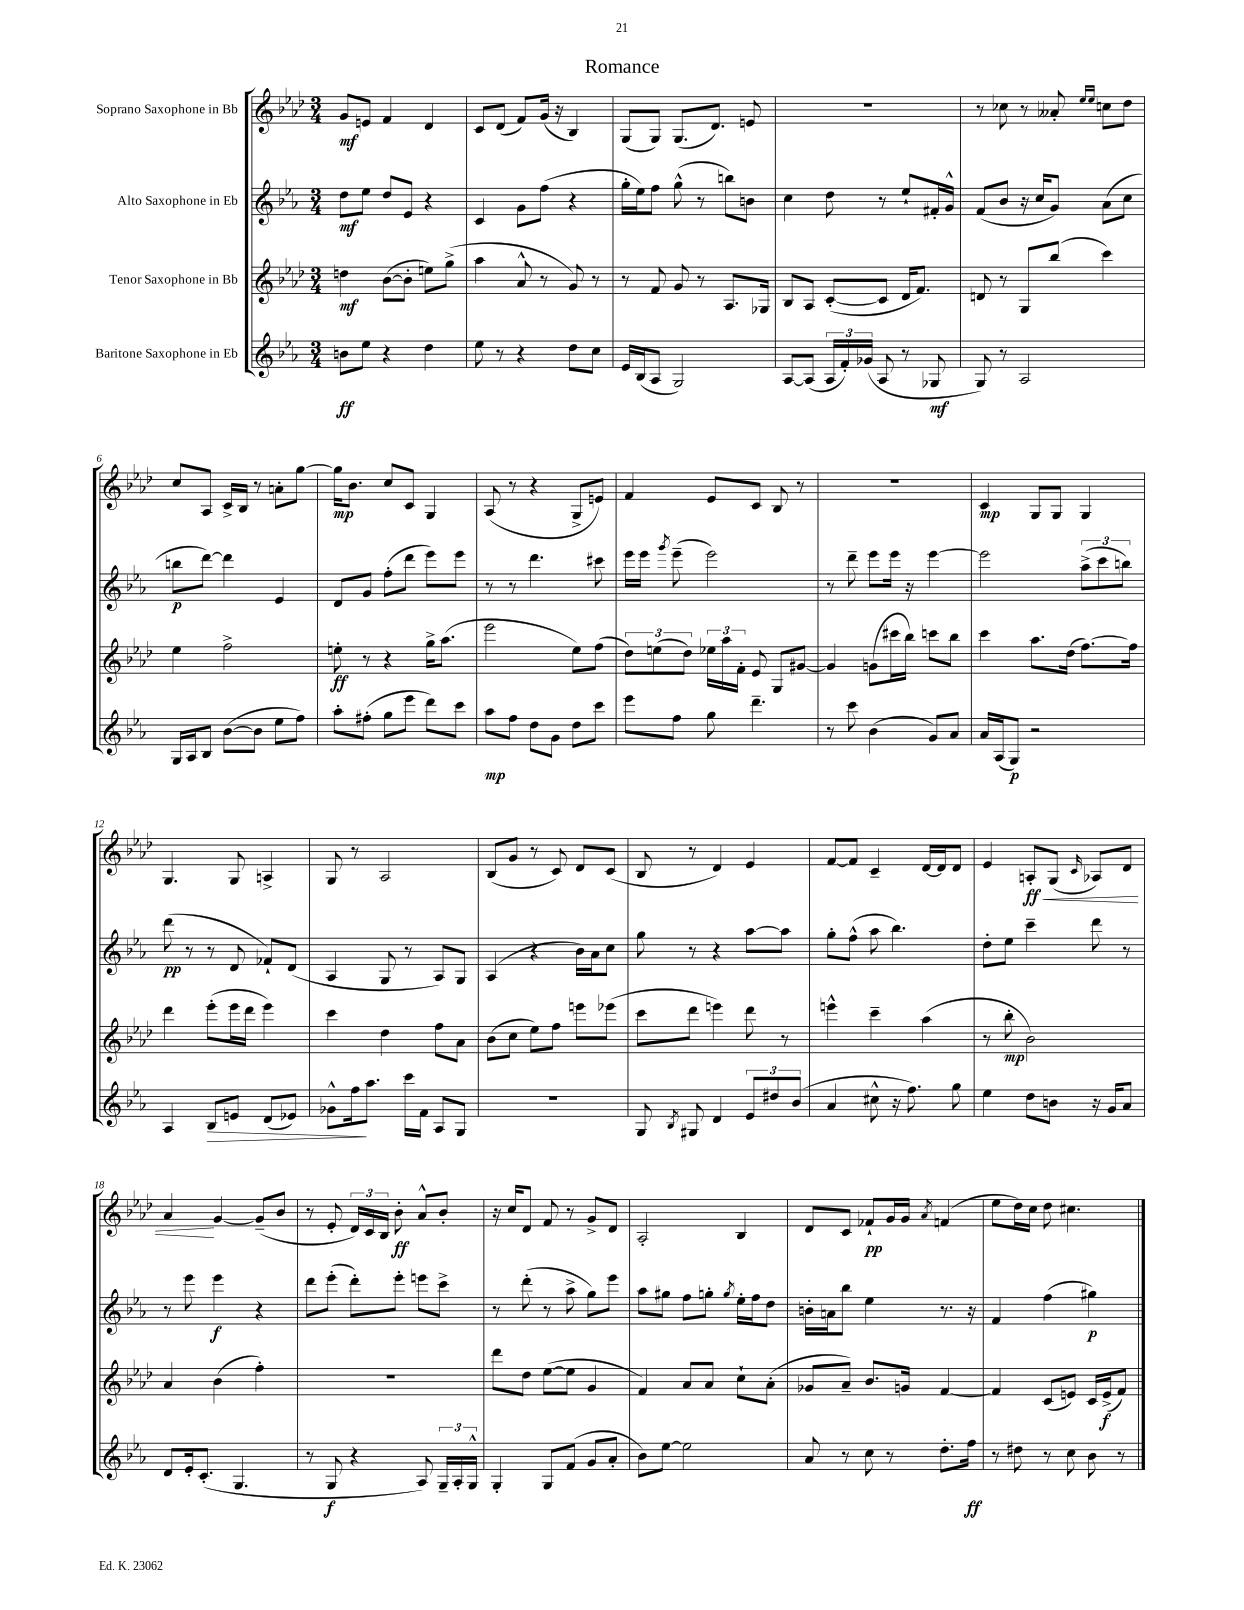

**kern	**kern	**kern	**kern
*staff4	*staff3	*staff2	*staff1
*clefG2	*clefG2	*clefG2	*clefG2
*k[b-e-a-]	*k[b-e-a-d-]	*k[b-e-a-]	*k[b-e-a-d-]
*M3/4	*M3/4	*M3/4	*M3/4
8b	4dd	8dd	8g
8ee-	.	8ee-	8e
4r	([8b-	8dd	4f
.	8b-']	8e-	.
4dd	8ee)	4r	4d-
.	(8gg^	.	.
=	=	=	=
8ee-	4aa-	4c	8c
8r	.	.	(8d-
4r	8a-^^	8g	8f)
.	8r	(8ff	(16g
.	.	.	16r
8dd	8g)	4r	4B-)
8cc	8r	.	.
=	=	=	=
16e-	8r	16gg'	(8G
(16B-	.	16ee-)	.
8A-	8f	8ff	8G)
2G)	8g	(8gg^^	(8.G
.	8r	8r	.
.	.	.	8.d-)
.	8.A-	8bb)	.
.	.	8b	8e
.	16G-	.	.
=	=	=	=
[8A-	8B-	4cc	2.r
(8A-]	8A-	.	.
24A-	([8c'	8dd	.
24f')	.	.	.
(24g-	.	.	.
8A-	8c]	8r	.
8r	16d-	8ee-`	.
.	8.f)	.	.
8G-	.	16f#'	.
.	.	16g^^	.
=	=	=	=
8G)	8d	(8f	8r
8r	8r	8b-	8cc-
2A-	8G	16r	8r
.	.	16cc	.
.	(8bb-	8g)	8a--'
.	.	.	16qqee-
.	.	.	16qqee-
.	4ccc)	(8a-	8cc
.	.	8cc	8dd-
=	=	=	=
16G	4ee-	8bb	8cc
16A-	.	.	.
8B-	.	[8ddd)	8A-
([8b-	2ff^	4ddd]	16c^
.	.	.	16B-
8b-]	.	.	8r
8ee-	.	4e-	8a'
8ff)	.	.	[8gg
=	=	=	=
8aa-'	8ee'	8d	16gg]
.	.	.	8.b-
(8ff#'	8r	8g	.
8gg	4r	(8ff'	8cc
8eee-	.	8ddd	8c
8ddd)	16gg^	8eee-)	4G
.	(8.aa-	.	.
8ccc	.	8eee-	.
=	=	=	=
8aa-	2eee-	8r	(8A-
8ff	.	8r	8r
8dd	.	4.ddd	4r
8g	.	.	.
8dd	8ee-)	.	8G^
8ccc	(8ff	8ccc#	8e)
=	=	=	=
8eee-	12dd-)	16eee-	4f
.	.	16eee-	.
.	(12ee	.	.
.	.	8qggg	.
8ff	.	(8eee-~	.
.	12dd-)	.	.
8gg	24ee-	2eee-)	8e-
.	24aa-	.	.
.	24f'	.	.
4.ddd~	8e-	.	8c
.	8G	.	8B-
.	[8g#	.	8r
=	=	=	=
8r	4g#]	8r	2.r
8ccc	.	8ddd~	.
(4b-	(8g	8eee-	.
.	16ccc#	16eee-	.
.	16bb-)	16r	.
8g)	8ccc	[4eee-	.
8a-	8bb-	.	.
=	=	=	=
16a-	4ccc	2eee-]	4c
(16A-	.	.	.
8G)	.	.	.
2r	8.aa-	.	8G
.	.	.	8G
.	(16dd-	.	.
.	[8.ff)	(12aa-^	4G
.	.	12ccc	.
.	.	12bb)	.
.	16ff]	.	.
=	=	=	=
4A-	4ddd-	(8ddd	4.G
.	.	8r	.
8B-	(8eee-'	8r	.
8e	16eee-	8d	8G
.	16ddd-	.	.
(8d	4eee-)	8f-`)	4A^
8e-)	.	(8d	.
=	=	=	=
8g-^^	4ccc	4A-	8G
16ff	.	.	8r
8.aa-	.	.	.
.	4dd-	8G	2A-
16ccc	.	8r	.
16f	.	.	.
8A-	8ff	8A-)	.
8G	8a-	8G	.
=	=	=	=
2.r	(8b-	(4A-	(8B-
.	8cc	.	8g
.	8ee-)	4r	8r
.	8ff	.	8c)
.	8eee	16b-)	8d-
.	.	16a-	.
.	(8eee-	8cc	(8c
=	=	=	=
8G	8ccc	8gg	8B-
8qB-	.	.	.
8G#	8ddd-	8r	8r
4d	4eee)	4r	4d-)
12e-	8ddd-	[8aa-	4e-
12dd#	.	.	.
.	8r	8aa-]	.
(12b-	.	.	.
=	=	=	=
4a-	4eee^^	8gg'	[8f
.	.	(8ff^^	8f]
8cc#^^	4ccc~	8aa-	4c~
16r	.	4.bb-)	.
8.ff)	.	.	.
.	(4aa-	.	[16d-
.	.	.	16d-]
8gg	.	.	8d-
=	=	=	=
4ee-	8r	8dd'	4e-
.	8bb-'	8ee-	.
8dd	2b-)	4ccc~	8A'
8b	.	.	(8G
.	.	.	16qqc
16r	.	8ddd	8A-)
16g	.	.	.
8a-	.	8r	8d-
=	=	=	=
8d	4a-	8r	4a-
16e-'	.	8eee-	.
(8.c'	.	.	.
.	(4b-	4eee-	[4g
4.G	.	.	.
.	4ff')	4r	(8g~]
.	.	.	8b-
=	=	=	=
8r	2.r	8ddd	8r
8G	.	(8eee-'	8e-'
4r	.	8ddd')	24d-)
.	.	.	24c
.	.	.	24B-
.	.	8eee-'	8b-'
8A-)	.	8eee	8a-^^
24G~	.	8ccc^	8b-'
24A-'	.	.	.
24G^^	.	.	.
=	=	=	=
4G'	8ddd-	8r	16r
.	.	.	16cc
.	8dd-	(8ddd'	8d-
8G	([8ee-	8r	8f
(8f	8ee-]	8aa-^	8r
8g	4g	8gg)	8g^
8a-'	.	8eee-	8d-
=	=	=	=
8b-)	4f)	8aa-	2A-'
[8ee-	.	8gg#	.
2ee-]	8a-	8ff	.
.	8a-	8gg'	.
.	.	8qgg	.
.	8cc`	16ee-'	4B-
.	.	16ff	.
.	(8a-'	8dd	.
=	=	=	=
8a-	8g-	16b'	8d-
.	.	16a	.
8r	8a-~)	8bb-	8c
8cc	8.b-	4ee-	8f-`
8r	.	.	16g
.	16g	.	16g
.	.	.	8qa-
8.dd'	[4f	8.r	(4f
16ff	.	16r	.
=	=	=	=
8r	4f]	4f	8ee-
8dd#	.	.	16dd-)
.	.	.	16cc
8r	(8c	(4ff	8dd-
8cc	8e)	.	4.cc#
8b-	16c	4gg#)	.
.	(16e^	.	.
8r	8f)	.	.
==	==	==	==
*-	*-	*-	*-
